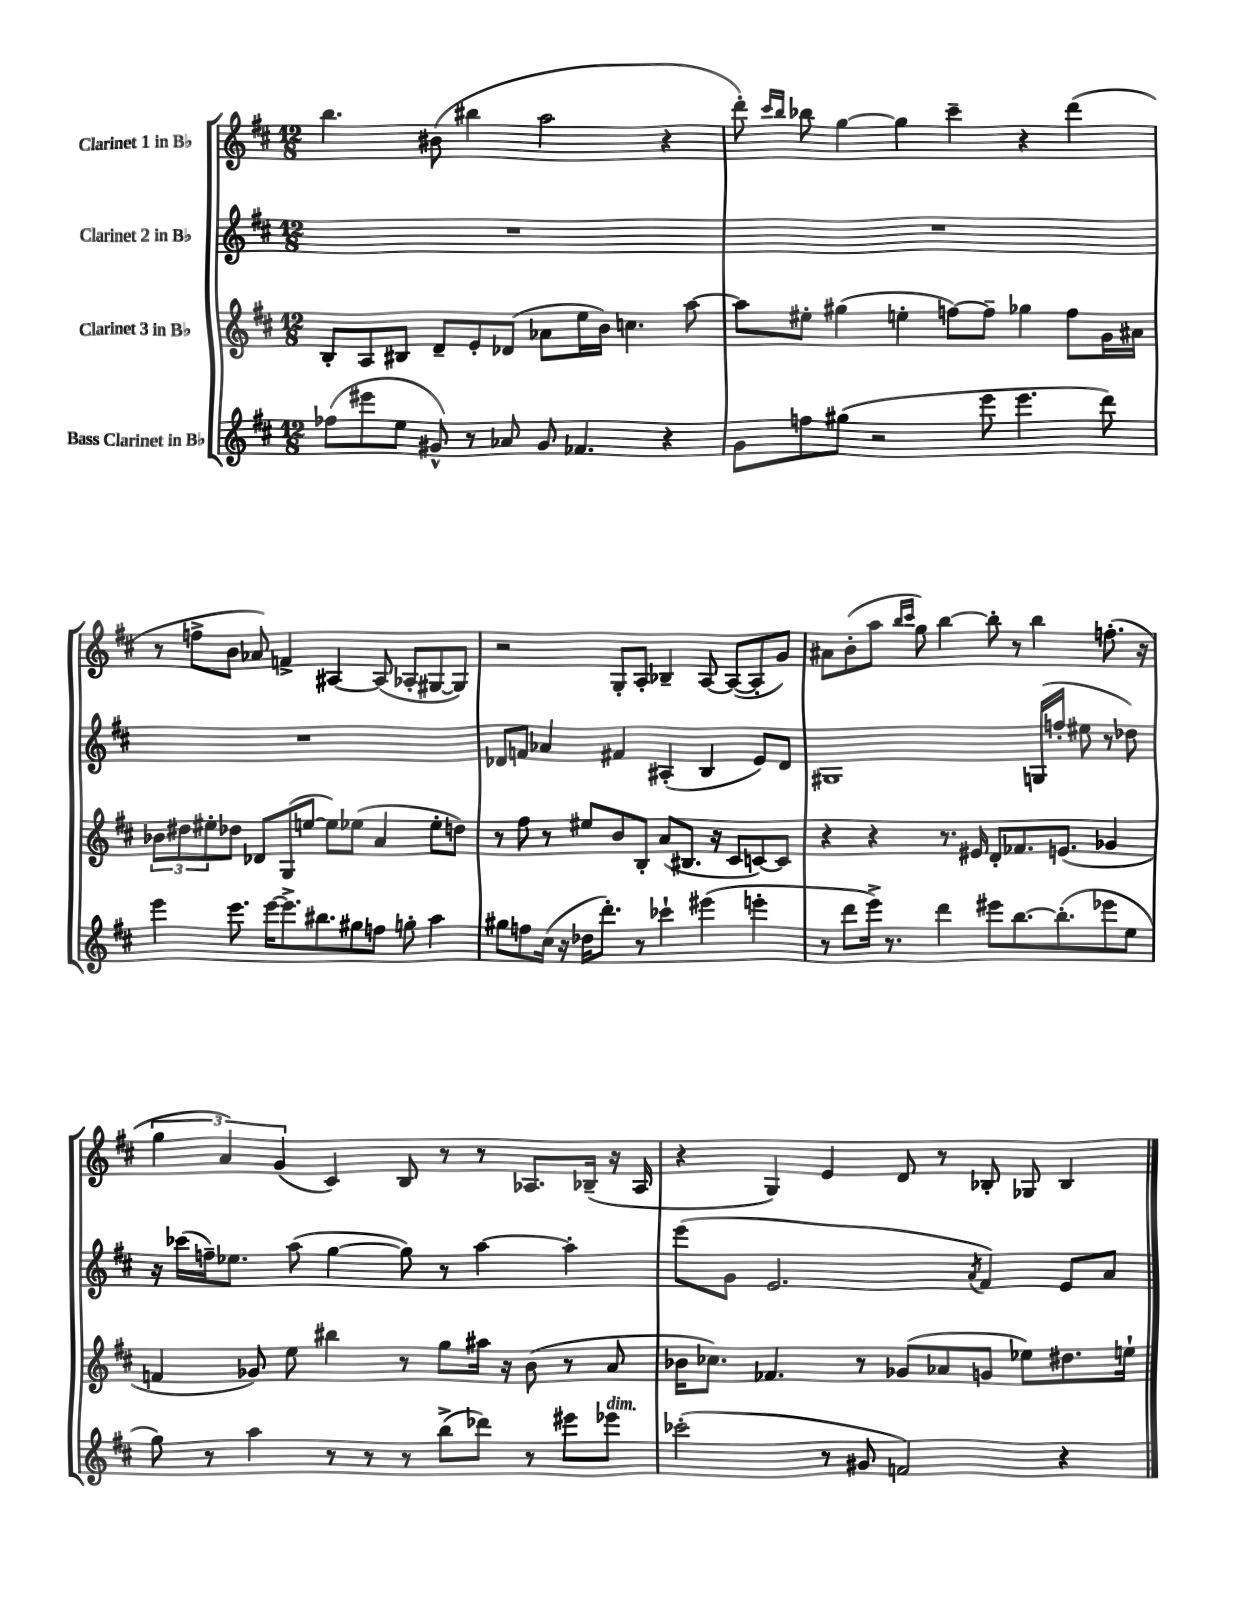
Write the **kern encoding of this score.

**kern	**kern	**kern	**kern
*staff4	*staff3	*staff2	*staff1
*clefG2	*clefG2	*clefG2	*clefG2
*k[f#c#]	*k[f#c#]	*k[f#c#]	*k[f#c#]
*M12/8	*M12/8	*M12/8	*M12/8
(8ff-\L	8B'/L	1.r	4.bb\
8eee#\	8A/	.	.
8ee\J	8B#/J	.	.
8g#^^/)	8d~/L	.	(8b#\
8r	8e'/	.	4bb#\
8a-/	(8d-/J	.	.
8g#/	8a-\L	.	2aa\
4.f-/	16ee\L	.	.
.	16b\JJ)	.	.
.	4.cc\	.	.
4r	.	.	4r
.	[8aa\	.	.
=	=	=	=
8g\L	8aa\]L	1.r	8ddd'\)
.	.	.	16qqccc#/LL
.	.	.	16qqbb/JJ
8ff\	8ee#'\J	.	8bb-\
(8gg#\J	(4gg#\	.	[4gg\
2r	.	.	.
.	4ee'\	.	4gg\]
.	[8ff\L)	.	4ccc#~\
8eee\	8ff~\]J	.	.
4.eee\	4gg-\	.	4r
.	8ff\L	.	(4ddd\
8ddd\)	16g\L	.	.
.	16a#\JJ	.	.
=	=	=	=
4eee\	12b-\L	1.r	8r
.	12dd#\	.	.
.	.	.	8ff^\L
.	12ee#'\	.	.
8.eee\	8dd-\J	.	8b\J
.	8d-/L	.	8a-/)
[16eee\LK	.	.	.
8.eee^\]	(8G/	.	4f^/
.	[8ee/J	.	.
8.bb#\	.	.	.
.	8ee\]L)	.	[4A#/
8gg#\	(8ee-\J	.	.
8ff\J	4a/	.	(8A#/]
8gg'\	.	.	8A-'/L
4aa\	8ee-'\L	.	[8G#/
.	8dd\J)	.	8G#/]J)
=	=	=	=
8gg#\L	8r	8d-/L	2r
8ff\	8ff#\	8f/J	.
(16cc#\Jk	8r	4a-/	.
16r	.	.	.
16dd-\LK	8ee#/L	.	.
8.ddd'\J)	.	.	.
.	8b/	4f#/	8G'/L
8r	8B'/J	.	8A'/J
4ccc-`\	(8a/L	(4A#'/	4B-~/
.	8.B#/J	.	.
(4eee#\	.	4B/	[8A/
.	16r	.	.
.	8c#/L	.	(8A/_L
4eee'\	[8c/)	8e/L)	8A'/]
.	8c/]J	8d-/J	8g/J)
=	=	=	=
8r	4r	1G#	8a#\L
8ddd\L	.	.	(8b'\
16eee^\Jk)	4r	.	8aa\J
8.r	.	.	.
.	.	.	16qqbb/LL
.	.	.	16qqccc#/JJ
.	.	.	8gg\)
4ddd\	8.r	.	[4bb\
.	16e#/	.	.
8eee#\L	8d'/L	.	8bb'\]
[8.bb\	8.f-/	.	8r
.	.	(16G/LL	4bb\
(8.bb'\]	(8.e/J	16ff'/JJ	.
.	.	8ee#\	.
8eee-\	4g-/	8r	(8.ff'\
8ee\J	.	8dd-\)	.
.	.	.	16r
=	=	=	=
8gg\)	4f/	16r	6gg\
.	.	(16ccc-\LL	.
8r	.	16ff~\J)	.
.	.	.	6a/)
.	.	8.ee-\J	.
4aa\	8g-/)	.	.
.	.	.	(6g/
.	8ee\	(8aa\	.
8r	4bb#\	[4gg\	4c#/)
8r	.	.	.
8r	8r	8gg\])	8B/
(8bb^\L	8gg\L	8r	8r
8ddd-\J)	16aa#\Jk	[4aa\	8r
.	16r	.	.
8r	(8b\	.	8.A-/L
8eee#\L	8r	4aa'\]	.
.	.	.	(16B-~/Jk
8eee-\J	8a/	.	16r
.	.	.	16A-/
=	=	=	=
(2ccc-'\	16b-\LK	(8eee\L	4r
.	8.cc-\J)	.	.
.	.	8g\J	.
.	4.f-/	2.e/	4G/)
8r	.	.	4e/
8g#/	8r	.	.
2f/)	(8g-/L	.	8d/
.	8a-/	.	8r
.	.	8qa/	.
.	8g/J	4f#/)	8B-'/
.	8ee-\L)	.	8G-/
4r	8.dd#\	8e/L	4B-/
.	.	8a/J	.
.	16ee`\Jk	.	.
==	==	==	==
*-	*-	*-	*-
